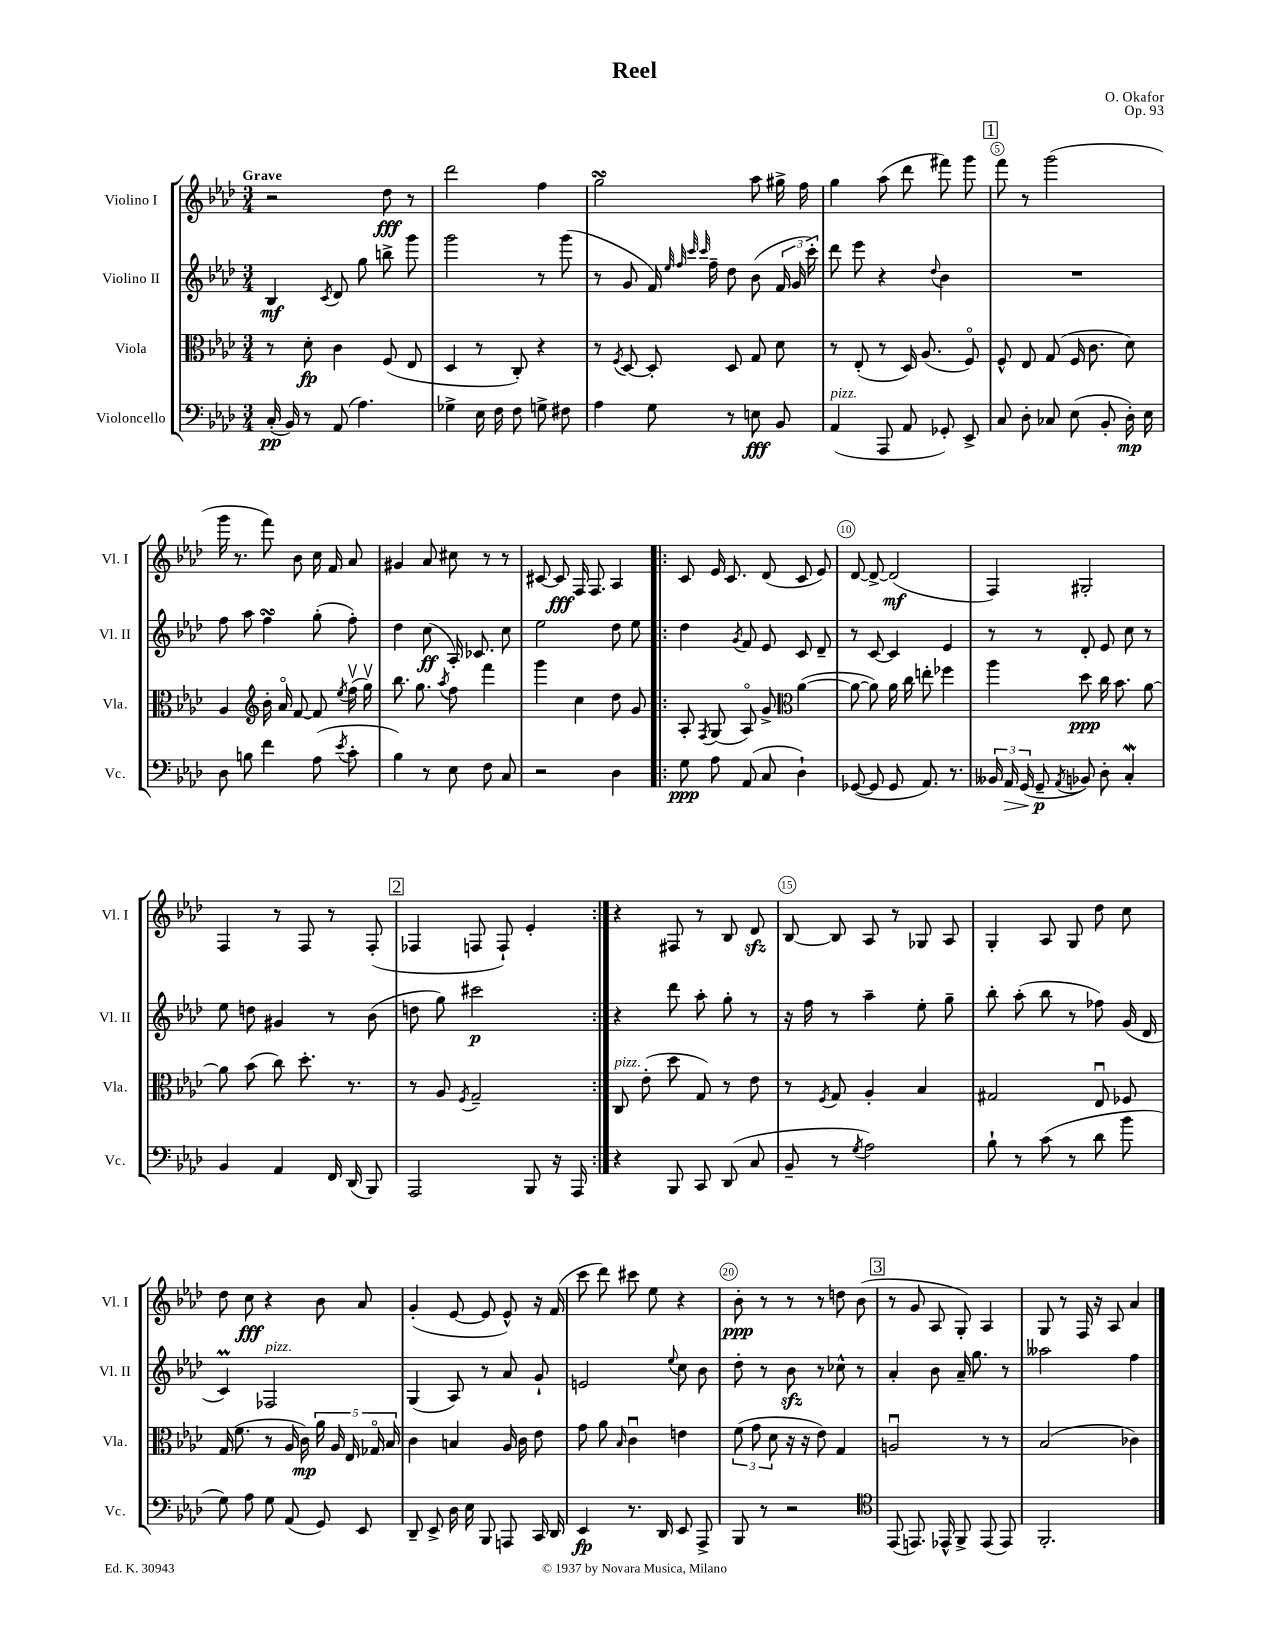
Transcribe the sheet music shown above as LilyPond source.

\header { title = "Reel" composer = "O. Okafor" opus = "Op. 93" }
<<
\new StaffGroup <<
\new Staff = "s0" \with { instrumentName = "Violino I" shortInstrumentName = "Vl. I" } {
    \clef treble \key aes \major \numericTimeSignature \time 3/4 \tempo "Grave"
    \autoBeamOff r2 des''8\fff r8 |
    des'''2 f''4 |
    g''2\turn aes''8 gis''16-> f''16 |
    g''4 aes''8( des'''8 fis'''8) g'''8 |
    \mark \markup { \box "1" } f'''8 r8 g'''2( |
    g'''16 r8. f'''8) bes'8 c''16 f'16 aes'8 |
    gis'4 aes'8 cis''8 r8 r8 |
    cis'8~ cis'8\fff f16 f8. aes4 |
    \repeat volta 2 { c'8 ees'16 c'8. des'8( c'8 ees'8) |
    des'8~ des'8~-> des'2\mf( |
    f4) gis2-. |
    f4 r8 f8 r8 f8-.( |
    \mark \markup { \box "2" } fes4 f8 f8-!) ees'4-. | }
    r4 fis8 r8 bes8 des'8\sfz |
    bes8~ bes8 aes8 r8 ges8 aes8 |
    g4-. aes8 g8 des''8 c''8 |
    des''8 c''8\fff r4 bes'8 aes'8 |
    g'4-.( ees'8~ ees'8 ees'8-^) r16 f'16( |
    c'''8 des'''8) cis'''8 ees''8 r4 |
    bes'8-.\ppp r8 r8 r8 d''8 bes'8( |
    \mark \markup { \box "3" } r8 g'8 aes8 g8-.) aes4 |
    g8 r8 f16 r16 aes8 aes'4 \bar "|." |
}
\new Staff = "s1" \with { instrumentName = "Violino II" shortInstrumentName = "Vl. II" } {
    \clef treble \key aes \major \numericTimeSignature \time 3/4
    \autoBeamOff bes4\mf \acciaccatura { c'8 } des'8 g''8 b''8-> g'''8 |
    g'''2 r8 g'''8( |
    r8 g'8 f'16) \grace { ees''32 f''32 c'''32 c'''32 } f''16-- des''8 bes'8( \tuplet 3/2 { f'16 g'16 c'''16-.) } |
    des'''8 ees'''8 r4 \appoggiatura { des''8 } bes'4 |
    \mark \markup { \box "1" } R2. |
    f''8 aes''8 f''4\turn g''8-.( f''8-.) |
    des''4 c''8\ff( aes16-.) ces'8. c''8 |
    ees''2 des''8 ees''8 |
    \repeat volta 2 { des''4 \acciaccatura { g'8 } f'8 ees'8 c'8 des'8-- |
    r8 c'8~ c'4 ees'4 |
    r8 r8 des'8-. ees'8 c''8 r8 |
    ees''8 d''8 gis'4 r8 bes'8( |
    \mark \markup { \box "2" } d''8 g''8) cis'''2\p | }
    r4 des'''8 aes''8-. g''8-. r8 |
    r16 f''16 r8 aes''4-- ees''8-. g''8-- |
    bes''8-. aes''8-.( bes''8 r8 fes''8) g'16( des'16 |
    c'4\prall) fes2^\markup { \italic "pizz." } |
    g4( aes8) r8 aes'8 g'8-! |
    e'2 \appoggiatura { ees''8 } c''8 bes'8 |
    des''8-. r8 bes'8\sfz r8 ces''8-^ r8 |
    \mark \markup { \box "3" } aes'4-. bes'8 aes'16-- g''8. r8 |
    aeses''2 f''4 \bar "|." |
}
\new Staff = "s2" \with { instrumentName = "Viola" shortInstrumentName = "Vla." } {
    \clef alto \key aes \major \numericTimeSignature \time 3/4
    \autoBeamOff r8 des'8-.\fp c'4 f8( ees8 |
    des4 r8 c8-.) r4 |
    r8 \acciaccatura { f8 } des8~ des8-. des8 g8 des'8 |
    r8 ees8-.( r8 des16) aes8.( f8\flageolet) |
    \mark \markup { \box "1" } f8-^ ees8 g8( f16 c'8. des'8) |
    aes4 \clef treble bes'16-. aes'16\flageolet f'8~ f'8 \acciaccatura { ees''8 } f''16\upbow( g''16\upbow) |
    bes''8. g''8. \acciaccatura { aes''8 } f''8 f'''4 |
    g'''4 c''4 des''8 g'8 |
    \repeat volta 2 { aes8-. \acciaccatura { f8 } g8( aes8\flageolet) g'8-> \clef alto aes'4~( |
    aes'8~ aes'8) aes'16 c''16 e''8-. fes''4 |
    aes''4 des''8\ppp c''16 bes'8. aes'8~ |
    aes'8 bes'8( c''8) des''8.-. r8. |
    \mark \markup { \box "2" } r8 aes8 \acciaccatura { f8 } g2-- | }
    c8^\markup { \italic "pizz." } ees'8-.( des''8 g8) r8 ees'8 |
    r8 \acciaccatura { f8 } g8 aes4-. bes4 |
    gis2 ees8\downbow fes8 |
    g16( f'8. r8 aes16 c'16\mp) \tuplet 5/4 { aes'16 aes16 ees16 ges16\flageolet bes16 } |
    c'4 b4 aes16 c'16 ees'8 |
    g'8 aes'8 \grace { bes16 } c'4\downbow e'4 |
    \tuplet 3/2 { f'8( g'8 des'8 } r16 r16 ees'8) g4 |
    \mark \markup { \box "3" } a2\downbow r8 r8 |
    bes2( ces'4) \bar "|." |
}
\new Staff = "s3" \with { instrumentName = "Violoncello" shortInstrumentName = "Vc." } {
    \clef bass \key aes \major \numericTimeSignature \time 3/4
    \autoBeamOff c16-.\pp( bes,16) r8 aes,8( aes4.) |
    ges4-> ees16 f16 f8 g8-> fis8 |
    aes4 g8 r8 e8\fff bes,8 |
    aes,4^\markup { \italic "pizz." }( aes,,8 aes,8 ges,8-.) ees,8-> |
    \mark \markup { \box "1" } c8 des8-. ces8 ees8( bes,8-. des16-.\mp) ees16 |
    des8 b8 f'4 aes8( \acciaccatura { ees'8 } c'8-. |
    bes4) r8 ees8 f8 c8 |
    r2 des4 |
    \repeat volta 2 { g8\ppp aes8 aes,8( c8 des4-!) |
    ges,8~( ges,8 ges,8 aes,8.) r8. |
    \tuplet 3/2 { beses,16 aes,16\> g,16( } g,8--\p\! \acciaccatura { aes,8 } bes,8) des8-. c4-.\mordent |
    bes,4 aes,4 f,16 des,16( bes,,8) |
    \mark \markup { \box "2" } aes,,2 bes,,8 r16 aes,,16 | }
    r4 bes,,8 c,8 des,8( c8 |
    bes,8-- r8 \acciaccatura { g8 } aes2) |
    bes8-! r8 c'8( r8 des'8 bes'8 |
    g8) aes8 g8 aes,8( g,8) ees,8 |
    des,8-- ees,8-> des16 ees16 bes,,8 a,,8 c,16 des,16 |
    ees,4\fp r8. des,16 ees,8 aes,,8-> |
    bes,,8 r8 r2 |
    \mark \markup { \box "3" } \clef tenor ees,8( e,8.) ees,16-^ f,8-> ees,8( ees,8) |
    f,2.-. \bar "|." |
}
>>
>>
\layout { \context { \Score \override BarNumber.break-visibility = ##(#f #t #t) barNumberVisibility = #(every-nth-bar-number-visible 5) \override BarNumber.stencil = #(make-stencil-circler 0.1 0.3 ly:text-interface::print) } }
